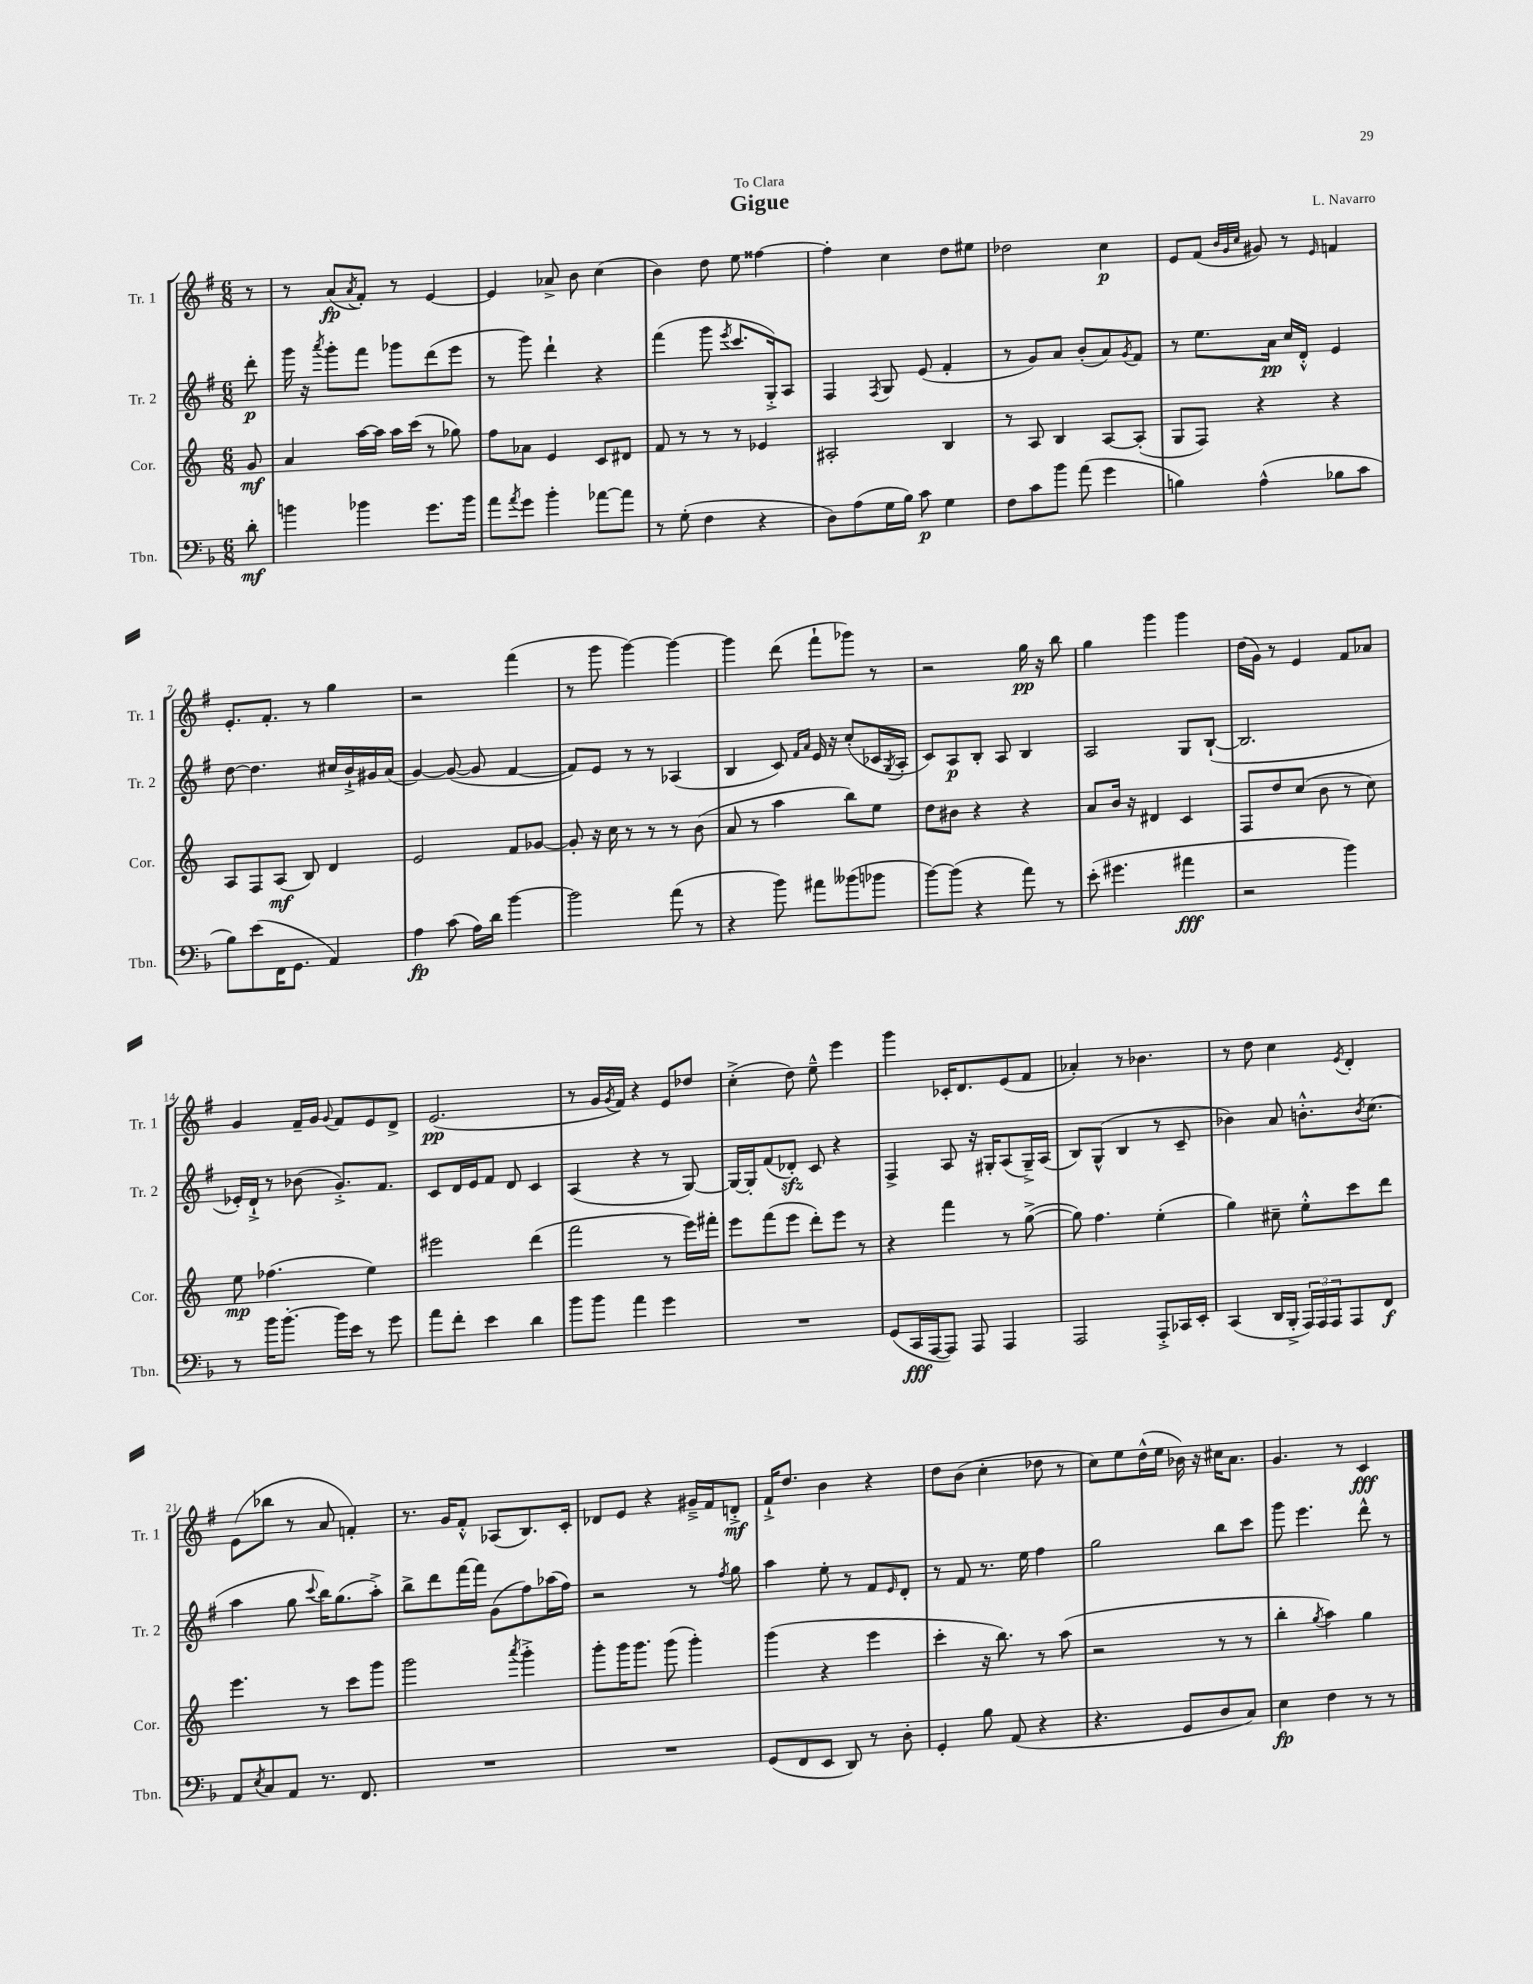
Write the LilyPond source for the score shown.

\header { title = "Gigue" composer = "L. Navarro" dedication = "To Clara" }
<<
\new StaffGroup <<
\new Staff = "s0" \with { instrumentName = "Tr. 1" shortInstrumentName = "Tr. 1" } {
    \clef treble \key g \major \numericTimeSignature \time 6/8 \partial 8
    r8 |
    r8 a'8\fp( \acciaccatura { a'8 } fis'8-.) r8 e'4~ |
    e'4 aes'8-> b'8 c''4( |
    b'4) d''8 e''8 fisis''4~ |
    fisis''4-. c''4 d''8 eis''8 |
    des''2 c''4\p |
    e'8 fis'8( \grace { b'32 g'32 c''32 } gis'8) r8 \grace { e'16 } f'4 |
    e'8.-. fis'8.-. r8 g''4 |
    r2 fis'''4( |
    r8 g'''8 g'''4~) g'''4~ |
    g'''4 d'''8( fis'''8-! ges'''8) r8 |
    r2 g''16\pp r16 b''8 |
    g''4 g'''4 g'''4 |
    d''16( g'16) r8 e'4 fis'8 aes'8 |
    g'4 fis'16-- g'16 \appoggiatura { g'8 } fis'8 e'8 d'8-> |
    e'2.\pp( |
    r8 g'16 \acciaccatura { g'8 } fis'16) r4 e'8 des''8 |
    c''4-.->( d''8) e''8---^ e'''4 |
    g'''4 ces'16-. d'8. e'8( fis'8 |
    aes'4-.) r8 bes'4. |
    r8 d''8 c''4 \acciaccatura { e'8 } d'4-. |
    e'8( bes''8 r8 a'8 f'4-.) |
    r8. g'16 fis'8-.-^ aes8( b8.) c'16-. |
    des'8 e'8 r4 gis'16---> fis'16 d'8-.->\mf |
    fis'16-!-> d''8. b'4 r4 |
    d''8 b'8( c''4-. des''8 r8 |
    c''8) e''8 d''16-^( e''16 bes'16) r16 cis''16 a'8. |
    g'4. r8 c'4\fff \bar "|." |
}
\new Staff = "s1" \with { instrumentName = "Tr. 2" shortInstrumentName = "Tr. 2" } {
    \clef treble \key g \major \numericTimeSignature \time 6/8 \partial 8
    d'''8-.\p |
    g'''16 r16 \acciaccatura { a'''8 } g'''8-. fis'''8 ges'''8 d'''8( e'''8 |
    r8 g'''8) d'''4-! r4 |
    fis'''4( g'''8 \acciaccatura { e'''8 } c'''8. g16-.->) a8 |
    fis4 \acciaccatura { fis8 } g8 e'8( fis'4-. |
    r8 g'8) a'8 b'8-.( a'8) \acciaccatura { g'8 } fis'8 |
    r8 e''8. a'16\pp c''16 d'16-.-^ e'4 |
    d''8~ d''4. cis''16 b'16-!-> gis'16 a'16( |
    g'4~) g'8~( g'8 fis'4~ |
    fis'8) e'8 r8 r8 aes4( |
    b4 c'8) \grace { fis'16 a'16 } e'16 r16 c''8-.( ces'16 \acciaccatura { g8 } a16-. |
    c'8) a8\p b8-. a8 b4 |
    a2 g8 b8~-!( |
    b2. |
    ees'16-.) d'16-!-> r8 bes'8( g'8.-.->) fis'8. |
    c'8 d'16 e'16 fis'8 d'8 c'4 |
    a4( r4 r8 g8~) |
    g16~ g16-. fis'8( des'8-.\sfz) c'8 r4 |
    fis4-> a8 r16 gis16-. a8( gis16--->) a16( |
    b8) g8-^( b4 r8 c'8-- |
    bes'4) a'8 b'8.-.-^ \acciaccatura { b'8 } c''8.( |
    a''4 g''8 \appoggiatura { c'''8 } b''16) g''8.( a''8-.->) |
    b''8-> d'''8 fis'''16~ fis'''16 g'8( fis''8) aes''16( fis''16) |
    r2 r8 \acciaccatura { fis''8 } g''8 |
    a''4 e''8-. r8 fis'8 \grace { e'16 } d'8-. |
    r8 fis'8 r8. e''16 fis''4 |
    g''2 b''8 c'''8 |
    g'''8 e'''4. d'''8-^ r8 \bar "|." |
}
\new Staff = "s2" \with { instrumentName = "Cor." shortInstrumentName = "Cor." } {
    \clef treble \key c \major \numericTimeSignature \time 6/8 \partial 8
    g'8\mf |
    a'4 a''16~ a''16 a''16 c'''16( r8 ges''8) |
    f''8 aes'8 e'4 c'8 dis'8 |
    f'8 r8 r8 r8 ees'4 |
    ais2-. b4 |
    r8 a8 b4 a8~ a8-.( |
    g8 f8) r4 r4 |
    a8 f8 a8\mf( b8) d'4 |
    e'2 f'8 ges'8~ |
    ges'8-. r16 c''16 r8 r8 r8 b'8( |
    a'8 r8 a''4 b''8) e''8 |
    d''8 bis'8 r4 r4 |
    a'8 b'16 r16 dis'4 c'4 |
    f8 d''8 c''8( b'8 r8 c''8) |
    e''8\mp fes''4.( e''4) |
    eis'''2 d'''4( |
    f'''2 r8 e'''16) fis'''16-. |
    e'''8 f'''8( e'''8 d'''8-.) e'''8 r8 |
    r4 f'''4 r8 g''8~->( |
    g''8) f''4. e''4-.( |
    g''4) cis''8-- e''8-.-^ c'''8 d'''8 |
    e'''4. r8 c'''8 g'''8 |
    g'''2 \acciaccatura { a'''8 } g'''4-.-> |
    g'''8-. g'''16 g'''8. g'''8( g'''4-.) |
    g'''4( r4 e'''4 |
    c'''4-. r16 b''8.) r8 a''8( |
    r2 r8 r8 |
    b''4-. \acciaccatura { g''8 } a''4) g''4 \bar "|." |
}
\new Staff = "s3" \with { instrumentName = "Tbn." shortInstrumentName = "Tbn." } {
    \clef bass \key f \major \numericTimeSignature \time 6/8 \partial 8
    d'8-.\mf |
    b'4 bes'4 g'8. bes'16 |
    a'8 \acciaccatura { a'8 } g'8 bes'4-. aes'8~ aes'8 |
    r8 g8-.( f4 r4 |
    d8) a8( g16 bes16) c'8\p g4 |
    f8 c'8 bes'8 a'8( g'4 |
    b4) a4-^( bes8 c'8 |
    bes8) e'8( f,16 g,8. a,4) |
    a4\fp c'8( a16) d'16 bes'4~ |
    bes'2 a'8( r8 |
    r4 bes'8) ais'8 beses'8( bes'8 |
    bes'8~) bes'8( r4 a'8) r8 |
    e'8-.( gis'4. ais'4\fff |
    r2 bes'4) |
    r8 bes'16 bes'8.~-. bes'16 e'16 r8 g'8 |
    a'8 f'8-. e'4 d'4 |
    bes'8 bes'8 a'4 g'4 |
    R2. |
    g,8( c,16\fff a,,16~ a,,8) a,,8 a,,4 |
    a,,2 a,,8-.-> ces,16 e,16-. |
    c,4( d,16 bes,,16-.-> \tuplet 3/2 { a,,16) a,,16 a,,16 } a,,8 f,8\f |
    a,8 \acciaccatura { e8 } c8 a,8 r8. f,8. |
    R2. |
    R2. |
    g,8( f,8 e,8 d,8) r8 d8-. |
    g,4-. bes8 a,8( r4 |
    r4. g,8 d8 c8) |
    e4\fp f4 r8 r8 \bar "|." |
}
>>
>>
